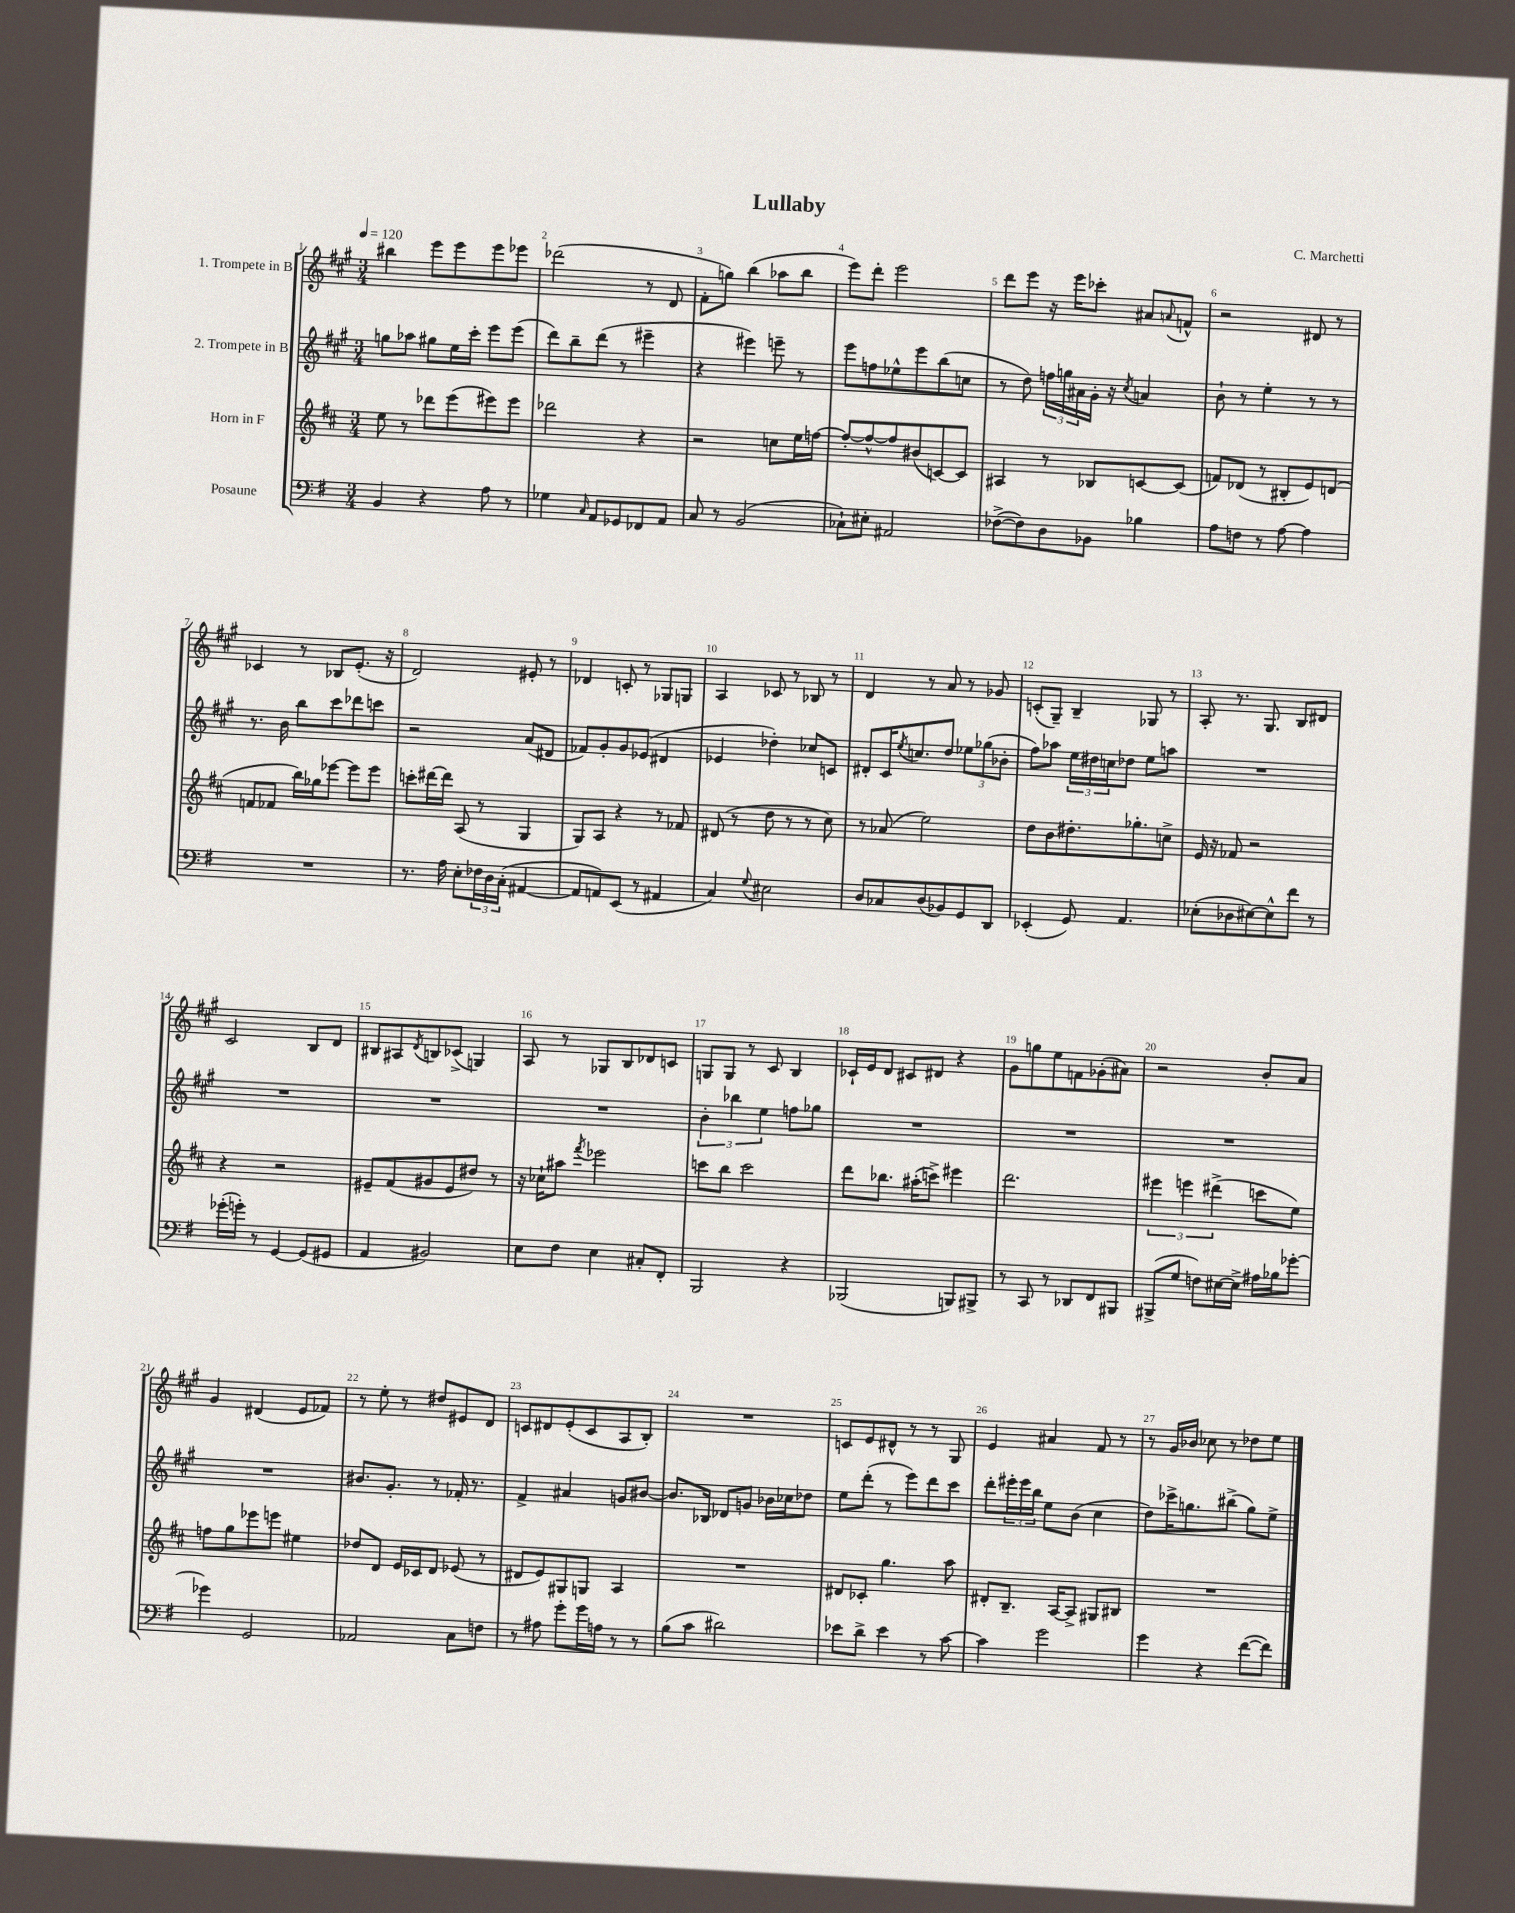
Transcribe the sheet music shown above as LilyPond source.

\header { title = "Lullaby" composer = "C. Marchetti" }
<<
\new StaffGroup <<
\new Staff = "s0" \with { instrumentName = "1. Trompete in B" } {
    \clef treble \key a \major \numericTimeSignature \time 3/4 \tempo 4 = 120
    bis''4 e'''8 e'''8 e'''8 ees'''8 |
    des'''2( r8 d'8 |
    fis'8-. g''8) b''4( aes''8 b''8 |
    e'''8) d'''8-. e'''2 |
    d'''8 e'''8 r16 e'''16 ces'''8-. ais'8 \appoggiatura { a'8 } f'8-^ |
    r2 dis'8 r8 |
    ces'4 r8 bes8 e'8.-.( r16 |
    d'2) eis'8-. r8 |
    des'4 c'8-. r8 ges8 g8 |
    a4 ces'8 r8 bes8 r8 |
    d'4 r8 a'8 r8 ges'8 |
    c'8-.( gis8--) b4-- ges8 r8 |
    a8-. r8. gis8. b8 dis'8 |
    cis'2 b8 d'8 |
    bis8 ais8 \acciaccatura { d'8 } b8 ces'8->( g4) |
    a8 r8 ges8 b8 des'8 c'8 |
    g8 g8 r8 cis'8 b4 |
    ces'16-! e'16 d'8 cis'8 dis'8 r4 |
    gis'8 g''8 e''8 f'8 ges'8-.( ais'8) |
    r2 b'8-. a'8 |
    gis'4 dis'4( e'8 fes'8) |
    r8 e''8-. r8 dis''8 eis'8 d'8 |
    c'8 dis'8 e'8-.( c'8 a8 b8-.) |
    R2. |
    c'8 e'8 dis'8-^ r8 r8 gis8 |
    e'4 ais'4 fis'8 r8 |
    r8 gis'16 bes'16 ces''8 r8 des''8 e''8 \bar "|." |
}
\new Staff = "s1" \with { instrumentName = "2. Trompete in B" } {
    \clef treble \key a \major \numericTimeSignature \time 3/4
    g''8 aes''8 gis''8 e''16 cis'''16-. e'''8 e'''8( |
    d'''8) b''8-- d'''8( r8 eis'''4-- |
    r4 eis'''4) e'''8-- r8 |
    e'''8 f''8 ees''8-^ e'''8 b''8( c''8 |
    r8 d''8) \tuplet 3/2 { f''16 g''16 ais'16 } gis'16-. r16 \acciaccatura { cis''8 } a'4 |
    b'8-! r8 e''4-. r8 r8 |
    r8. b'16 b''8 cis'''8 des'''8 c'''8 |
    r2 a'8( dis'8 |
    fes'8) gis'8-. gis'8 ees'8( dis'4 |
    ees'4 des''4-.) ces''8 c'8 |
    dis'8-. cis'16 \acciaccatura { e''8 } c''8. d''8 \tuplet 3/2 { ees''8 ges''8( bes'8-. } |
    fis''8) aes''8 \tuplet 3/2 { e''16 dis''16 c''16 } des''8 e''8 a''8 |
    R2. |
    R2. |
    R2. |
    R2. |
    \tuplet 3/2 { b'4-. bes''4 e''4 } f''8 ges''8 |
    R2. |
    R2. |
    R2. |
    R2. |
    bis'8. gis'8.-. r8 fes'16-. r8. |
    fis'4-> ais'4 g'8 bis'8~ |
    bis'8. bes16 des'8 g'8 bes'16 ces''16 des''8 |
    e''8 d'''8-.( r8 e'''8) d'''8 cis'''8 |
    d'''8-. \tuplet 3/2 { eis'''16-. eis'''16 b''16 } e''8 b'8( cis''4 |
    d''8) ces'''16-> g''8. bis''8->( g''8) e''8-> \bar "|." |
}
\new Staff = "s2" \with { instrumentName = "Horn in F" } {
    \clef treble \key d \major \numericTimeSignature \time 3/4
    e''8 r8 des'''8 e'''8( eis'''8) eis'''8 |
    des'''2 r4 |
    r2 c''8 e''16 f''16~ |
    f''8~-. f''8~-^ f''8 bis'8( c'8~) c'8 |
    ais4 r8 bes8 c'8~ c'8( |
    f'8) des'8( r8 bis8-. e'8) d'8( |
    f'8 fes'8 b''16) ges''16 ees'''8~ ees'''8 ees'''8 |
    c'''8-. dis'''16~ dis'''16 a8( r8 g4 |
    g8) a8 r4 r8 fes'8 |
    dis'8( r8 d''8 r8 r8 cis''8) |
    r8 aes'8( e''2) |
    d''8 b'8 dis''8.-. ges''8.-. c''8-> |
    e'16 r16 fes'8 r2 |
    r4 r2 |
    eis'8-- fis'8( gis'8 eis'8 dis''8) r8 |
    r16 ces''16-! ais''8 \acciaccatura { fis'''8 } ees'''2 |
    c'''8 b''8 c'''2 |
    d'''8 bes''8. ais''16-.( c'''8->) eis'''4 |
    d'''2. |
    \tuplet 3/2 { eis'''4 e'''4 dis'''4->( } c'''8 e''8) |
    f''8 g''8 ees'''8 e'''8 eis''4 |
    des''8 d'8 e'16 ces'16 d'8 ees'8( r8 |
    dis'8 e'8) gis8 g8 a4 |
    R2. |
    dis'8 ces'8-. g''4. a''8 |
    dis'8-. b8.-- a16~ a8-> gis8 bis8 |
    R2. \bar "|." |
}
\new Staff = "s3" \with { instrumentName = "Posaune" } {
    \clef bass \key g \major \numericTimeSignature \time 3/4
    b,4 r4 a8 r8 |
    ges4 \grace { c16 } a,8 ges,8 fes,8 a,8 |
    c8 r8 b,2( |
    ces8-!) eis8-. ais,2 |
    fes8~->( fes8) d8 bes,8 bes4 |
    a8 f8 r8 a8~ a4 |
    R2. |
    r8. a16 e8-. \tuplet 3/2 { fes16 d16 c16-.( } ais,4~ |
    ais,8 a,8) e,8( r8 ais,4 |
    c4) \appoggiatura { g8 } eis2 |
    d8 ces8 d8( bes,8) g,8 d,8 |
    ees,4-.( g,8) a,4. |
    ees8-.( des8 eis8~) eis8-^ fis'8 r8 |
    ges'16-.( g'16-.) r8 g,4~ g,8( gis,8 |
    a,4 bis,2) |
    e8 fis8 e4 cis8-. fis,8-. |
    b,,2 r4 |
    bes,,2( b,,8) bis,,8-> |
    r8 c,8 r8 des,8 fis,8 bis,,8 |
    bis,,8->( g8 f8) eis16~ eis16-> ais16 bes16 ges'8~-. |
    ges'4 g,2 |
    aes,2 c8 f8 |
    r8 ais8 g'8-. g'16 a16 r8 r8 |
    b8( c'8 dis'2) |
    ees'8 d'8-> ees'4 r8 c'8~ |
    c'4 g'2 |
    g'4 r4 fis'8~( fis'8) \bar "|." |
}
>>
>>
\layout { \context { \Score \override BarNumber.break-visibility = ##(#f #t #t) barNumberVisibility = #all-bar-numbers-visible } }
